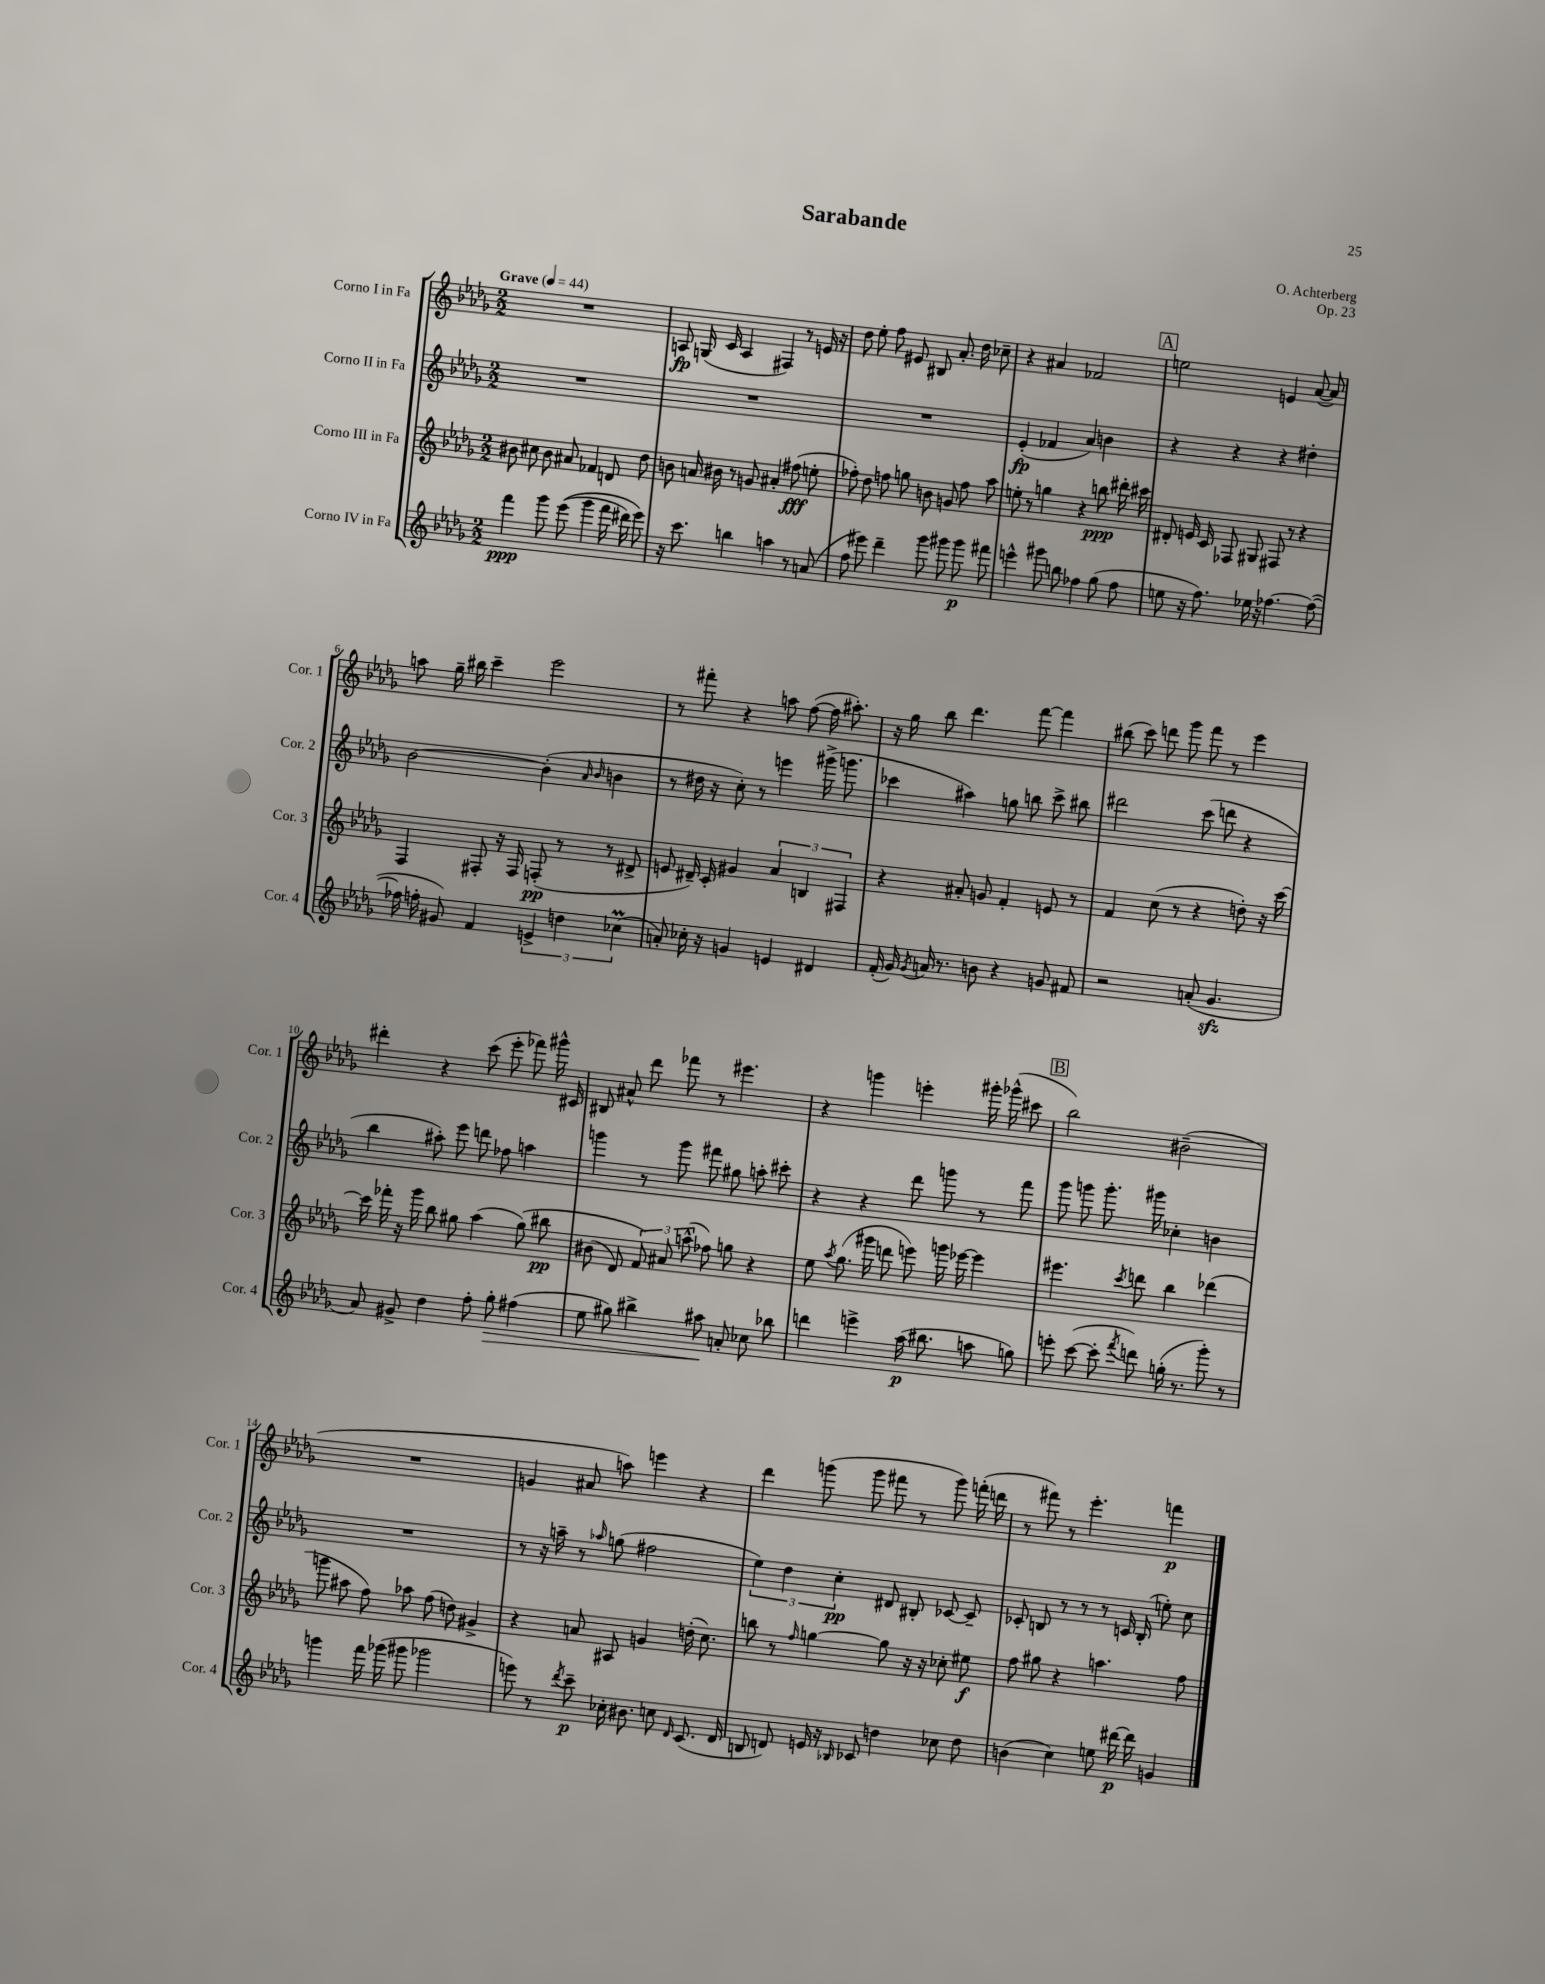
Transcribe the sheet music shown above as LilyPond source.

\header { title = "Sarabande" composer = "O. Achterberg" opus = "Op. 23" }
<<
\new StaffGroup <<
\new Staff = "s0" \with { instrumentName = "Corno I in Fa" shortInstrumentName = "Cor. 1" } {
    \clef treble \key des \major \numericTimeSignature \time 2/2 \tempo "Grave" 4 = 44
    \autoBeamOff R1 |
    a8\fp g16( c'16 a4 fis4) r8 e'16 r16 |
    des''8 ees''8-. f''8 eis'8 bis8 aes'8.-. des''16 ces''8-- |
    r4 ais'4 fes'2 |
    \mark \markup { \box "A" } e''2 e'4 aes'8~( aes'8) |
    a''8 ges''16-- bis''16 c'''4-- ees'''2 |
    r8 fis'''8-. r4 a''8 f''8~( f''16 ais''8.-.) |
    r16 ges''16 bes''8 des'''4. f'''8~ f'''4 |
    bis''8( c'''8) d'''8 ges'''8 f'''8 r8 ees'''4 |
    dis'''4-. r4 c'''8( ees'''8-. fes'''8) gis'''16-^ cis'16 |
    bis8 ais'8-^ des'''8 fes'''8 r8 eis'''4. |
    r4 g'''4 e'''4-. gis'''16-. ges'''16-^( cis'''8 |
    \mark \markup { \box "B" } bes''2) bis'2--( |
    R1 |
    g'4 ais'8 a''8) e'''4 r4 |
    des'''4 g'''8( g'''8 fis'''8 r8 g'''8) f'''16-.( d'''16 |
    r8 fis'''8) r8 ees'''4.-. f'''4\p \bar "|." |
}
\new Staff = "s1" \with { instrumentName = "Corno II in Fa" shortInstrumentName = "Cor. 2" } {
    \clef treble \key des \major \numericTimeSignature \time 2/2
    \autoBeamOff R1 |
    R1 |
    R1 |
    ees'4-.\fp( fes'4 aes'4) b'4 |
    \mark \markup { \box "A" } r4 r4 r4 dis''4-. |
    bes'2~ bes'4-.( \grace { aes'16 bes'16 } b'4 |
    r8 dis''16 r16 c''8-.) r8 e'''4 gis'''16->( g'''8. |
    ces'''4 ais''4) g''8 b''8 ces'''8-> bis''8 |
    dis'''2 c'''8( d'''8 r4 |
    bes''4 ais''8-.) ees'''8 d'''8 fes''8 a''4 |
    g'''4 r8 g'''8 fis'''8 gis''8 a''8-. cis'''8-. |
    r4 r4 des'''8 g'''8 r8 f'''8 |
    \mark \markup { \box "B" } ges'''8 g'''8 g'''8.-. gis'''16 ces''4-. b'4 |
    R1 |
    r8 r16 a''16-- r8 \grace { aes''16 } g''8( fis''2 |
    \tuplet 3/2 { ees''4) des''4 c''4-.\pp } dis'8 bis8-. ces'8~ ces'8-- |
    ces'8-. b8 r8 r8 r8 c'16 b16-.( e''8-.) c''8 \bar "|." |
}
\new Staff = "s2" \with { instrumentName = "Corno III in Fa" shortInstrumentName = "Cor. 3" } {
    \clef treble \key des \major \numericTimeSignature \time 2/2
    \autoBeamOff bis'8 cis''8 bis'8 ais'8 fes'4 d'8 des''8 |
    b'8 a'16 bis'16 r8 g'8 ais'4-. fis''8\fff( e''8-. |
    fes''8-.) des''8 f''8 g''8 b'8 g'8 f''8 aes''8 |
    e''8-. r8 g''4 r4 b''8\ppp dis'''16-. cis'''16 |
    \mark \markup { \box "A" } dis'8-. e'16 c'16 fes8 gis8 fis8 r8 r4 |
    f4 fis8-. r16 fis16 f8-.\pp( r8 r8 dis'8-> |
    e'8 dis'16--) c'16-. gis'4 \tuplet 3/2 { aes'4 b4 fis4 } |
    r4 ais'8-. g'8 f'4-. e'8 r8 |
    f'4 c''8( r8 r4 d''8-.) r16 c'''16~ |
    c'''16 fes'''16-. r16 ges'''16 bes''8 gis''8 aes''4( gis''8)\( bis''8\pp |
    bis'8( des'8) \tuplet 3/2 { f'8\) ais'8 a''8-^( } fes''8) g''8 r4 |
    ees''8 \acciaccatura { aes''8 } ges''8.( gis'''16 d'''8 e'''8) g'''16 ees'''16~ ees'''4 |
    \mark \markup { \box "B" } eis'''4. \acciaccatura { c'''8 } d'''8 bes''4 des'''4( |
    g'''8 ais''8 f''8) aes''8 f''8( d''8) gis'4-> |
    r4 a'8 ais8 g'4 d''16-.( c''8.) |
    b''8 r8 \grace { f''16 } g''4~ g''8 r16 r16 ces''8-. eis''8\f |
    f''8 gis''8 r4 a''4. f''8 \bar "|." |
}
\new Staff = "s3" \with { instrumentName = "Corno IV in Fa" shortInstrumentName = "Cor. 4" } {
    \clef treble \key des \major \numericTimeSignature \time 2/2
    \autoBeamOff f'''4\ppp ges'''8 ees'''8(\( ges'''4 f'''16 dis'''16) ees'''8\) |
    r16 c'''8. b''4 a''4 r8 a'8( |
    f''8 eis'''8) des'''4-- ges'''8 gis'''8 gis'''8\p fis'''8 |
    e'''4-^ gis'''8 b''8 fes''4 ges''8( fes''8 |
    \mark \markup { \box "A" } e''8 r16 f''8.) ees''16 r16 fes''4.~ fes''8~( |
    fes''16 f''16-. gis'8) f'4 \tuplet 3/2 { e'4-> d''4 ces''4\prall( } |
    a'8-.) ces''16-. r16 g'4 e'4 dis'4 |
    f'16-.( ges'16) \acciaccatura { ges'8 } a'16 r8. b'8 r4 g'8 fis'8 |
    r2 a'8-.( ges'4.\sfz |
    aes'8) gis'8-> des''4 f''8-. ges''8-.\> fis''4( |
    ees''8 gis''8) bis''4-> ais''8\! a'8-. ces''8 bes''8 |
    d'''4 e'''4-> aes''16\p( bis''8. a''8 g''8) |
    \mark \markup { \box "B" } e'''8-. c'''8~( c'''8-. \acciaccatura { f'''8 } d'''8) g''16-.( r8. ges'''8-.) r8 |
    g'''4 f'''16 ges'''16( gis'''8 ges'''2 |
    e'''8) r8 \acciaccatura { des'''8 } c'''8--\p ces''16-. bis'8. c''8 \grace { des'16 } c'8.( des'16 |
    b8 d'8) e'16 r16 \grace { bes16 } ces'8 d''4 ces''8 d''8 |
    b'4( c''4) e''8 dis'''16~\p dis'''16 g'4 \bar "|." |
}
>>
>>
